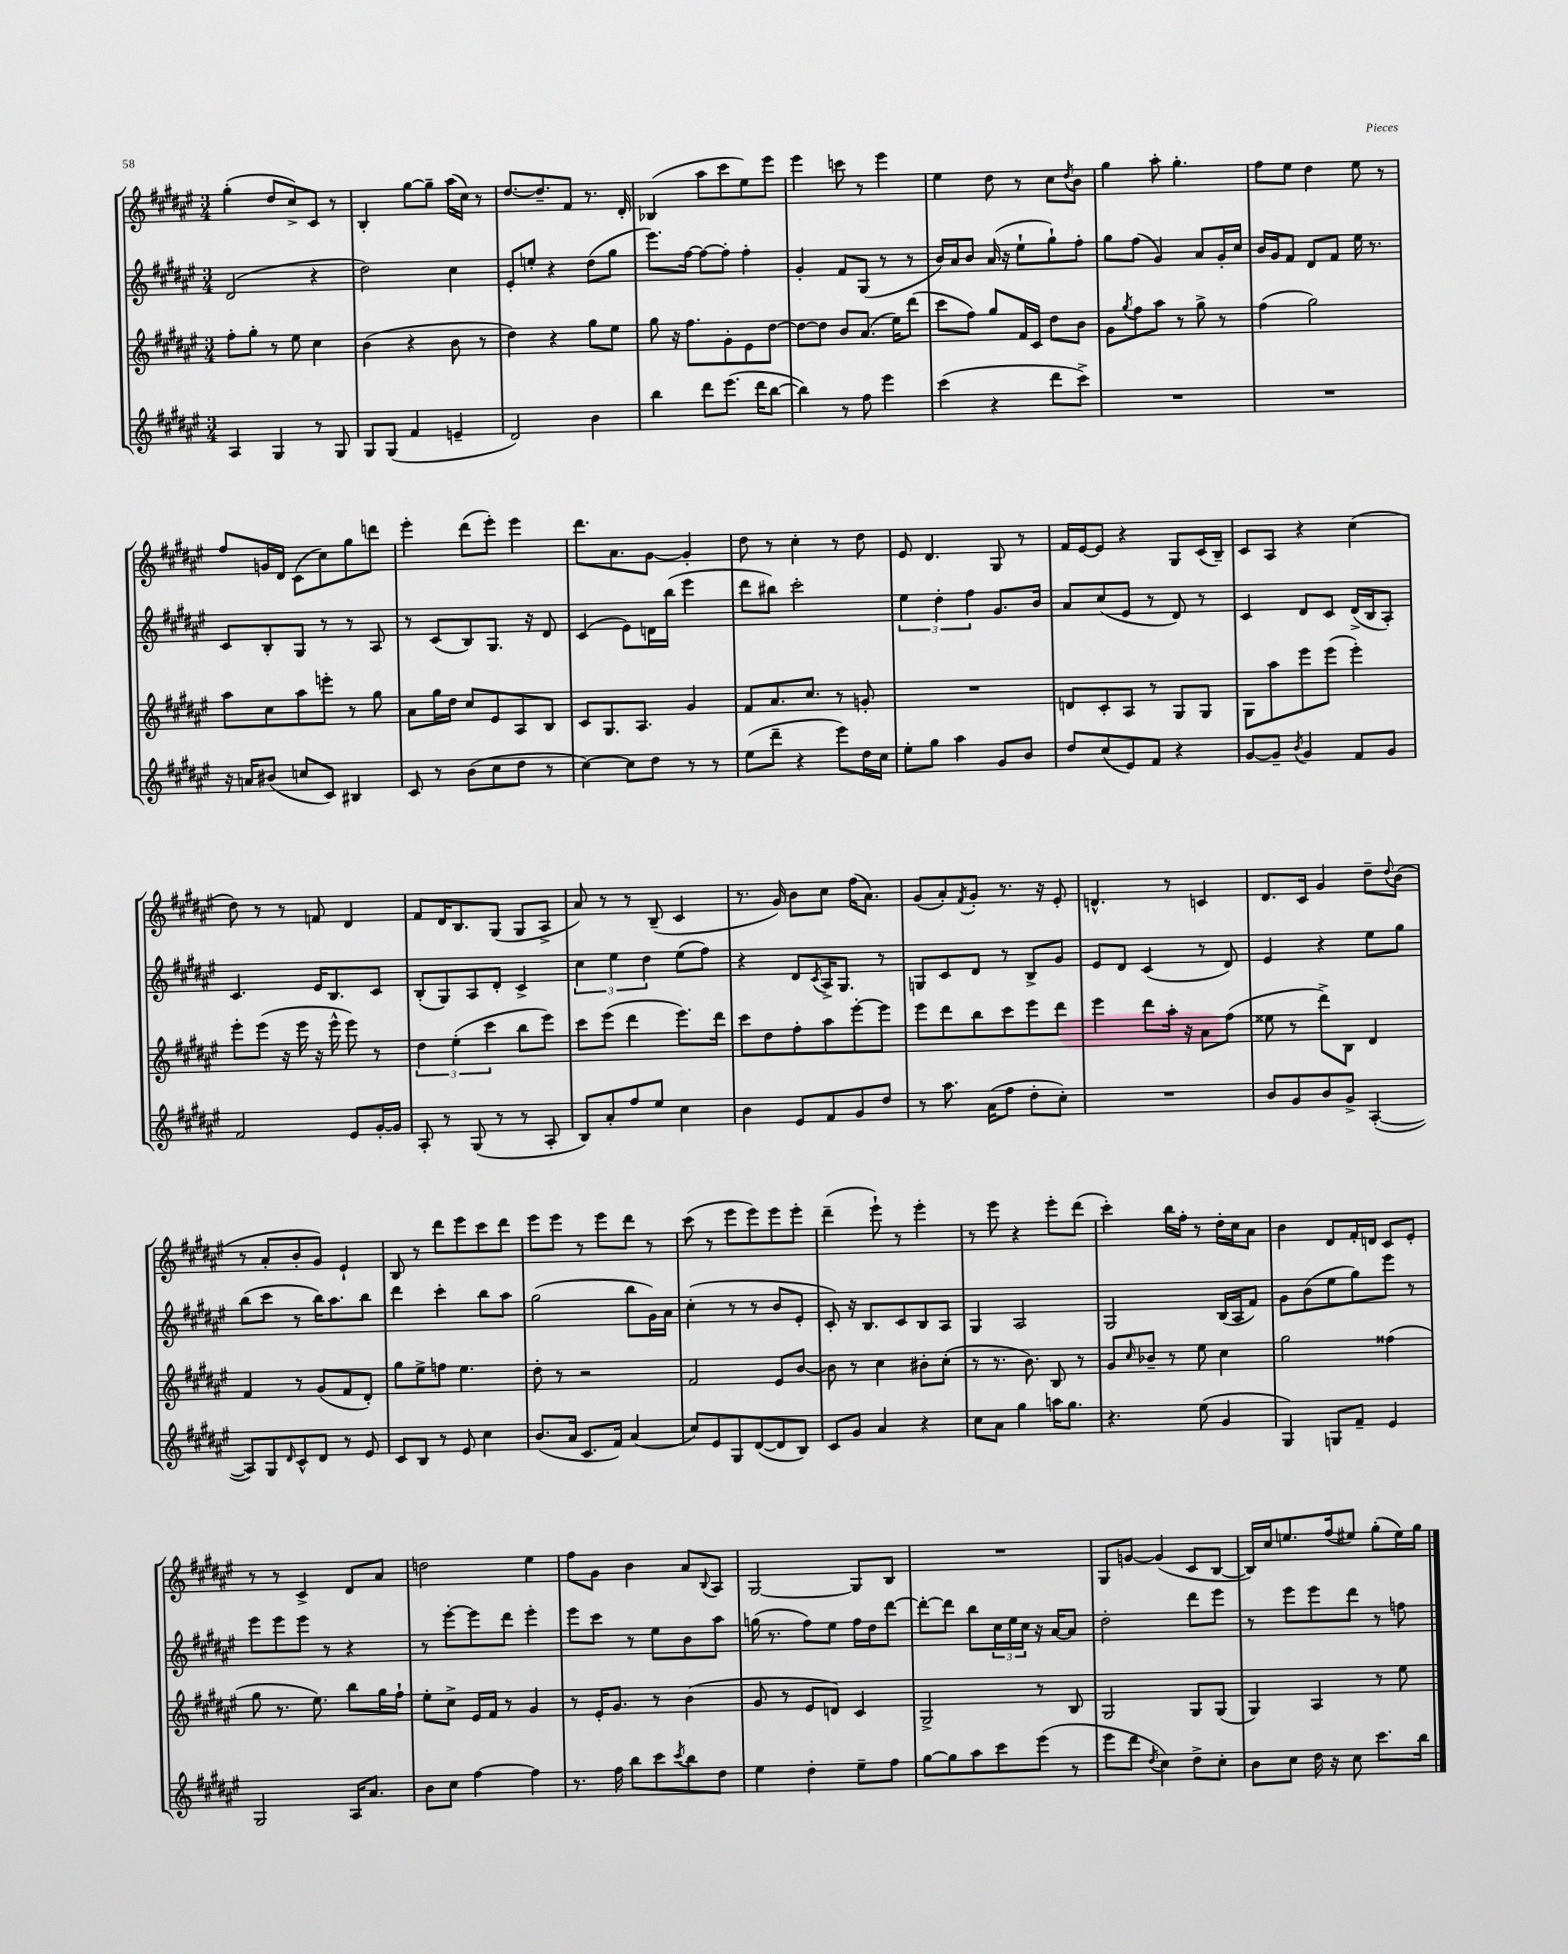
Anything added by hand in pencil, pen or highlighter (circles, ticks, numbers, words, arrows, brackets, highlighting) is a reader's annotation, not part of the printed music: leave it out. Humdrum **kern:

**kern	**kern	**kern	**kern
*part4	*part3	*part2	*part1
*staff4	*staff3	*staff2	*staff1
*clefG2	*clefG2	*clefG2	*clefG2
*k[f#c#g#d#a#e#]	*k[f#c#g#d#a#e#]	*k[f#c#g#d#a#e#]	*k[f#c#g#d#a#e#]
*M3/4	*M3/4	*M3/4	*M3/4
=18	=18	=18	=18
4A#/	8ff#'\L	(2d#/	(4gg#'\
.	8gg#'\J	.	.
4G#/	8r	.	8dd#/L
.	8ee#\	.	8cc#^/)
8r	4cc#\	4r	8c#/J
8G#/	.	.	8r
=19	=19	=19	=19
8G#/L	(4b\	2dd#\)	4B'/
(8G#/J	.	.	.
4f#/	4r	.	[8gg#\L
.	.	.	8gg#~\J]
4en~/	8b\	4cc#\	(16aa#\LL
.	.	.	16cc#\JJ)
.	8r	.	8r
=20	=20	=20	=20
2d#/)	4dd#\)	8e#'/L	[8.dd#/L
.	.	8een'/J	.
.	.	.	8.dd#~/]
.	4r	4r	.
.	.	.	8f#/J
4b\	8gg#\L	(8dd#\L	8.r
.	8ee#\J	8gg#\J	.
.	.	.	16d#'/
=21	=21	=21	=21
4bb\	8gg#\	8.eee#\L)	(4B-X/
.	16r	.	.
.	8.ff#\L	[16ff#\Jk	.
8ddd#\L	.	8ff#\L_	8aa#\L
(8.eee#\J	8g#'\	8ff#'\J]	8ccc#\
.	8e#\	4ff#'\	8ee#\)
16ddd#\KL	.	.	.
[8bb\J	[8dd#\J	.	8eee#\J
=22	=22	=22	=22
4bb\])	8dd#\L_	4g#'/	4eee#\
.	8dd#\J]	.	.
8r	8b/L	8f#/L	8cccn\
8ff#\	(8.a#/J	(8G#/J	8r
4eee#\	.	8r	4eee#\
.	16ee#\KL)	.	.
.	(8ddd#\J	8r	.
=23	=23	=23	=23
(4ccc#\	8ccc#\L	16b/LL)	4ee#\
.	.	16a#/J	.
.	8ff#\J)	8b/J	.
4r	8gg#/L	(16a#/	8dd#\
.	.	16r	.
.	16f#/L	8ee#`\L	8r
.	16c#/JJ	.	.
8ddd#\L	8dd#\L	8gg#`\)	8cc#\L
.	.	.	8qdd#/
8ccc#^\J)	8b\J	8ff#'\J	8b\J
=24	=24	=24	=24
2.r	8g#\L	8gg#\L	4gg#\
.	8qgg#/	.	.
.	8ff#\	(8ff#\J	.
.	8aa#\J	4g#/)	8aa#'\
.	8r	.	4.gg#'\
.	8gg#^\	8a#/L	.
.	8r	16g#'/L	.
.	.	16cc#/JJ	.
=25	=25	=25	=25
2.r	(4ff#\	16b/LL	8ff#\L
.	.	16g#/J	.
.	.	8f#/J	8ee#\J
.	2gg#\)	8d#/L	4dd#\
.	.	8f#/J	.
.	.	16ee#\	8ee#\
.	.	8.r	.
.	.	.	8r
!!LO:LB:g=z
=26	=26	=26	=26
16r	8aa#\L	8c#/L	8ff#/L
16an/KL	.	.	.
(8b#X/J	8cc#\	8B'/	16gn/L
.	.	.	16d#/JJ
8ccn/L	8aa#\	8G#/J	(8c#\L
8c#/J)	8eeen'\J	8r	8cc#\)
4B#X/	8r	8r	8gg#\
.	8gg#\	8A#/	8dddn\J
=27	=27	=27	=27
8c#/	8a#\L	8r	4eee#'\
8r	16gg#\L	(8c#/L	.
.	16dd#\JJ	.	.
(8b\L	8cc#/L	8B/)	(8ddd#\L
8cc#\	8e#/	8.G#/J	8eee#'\J)
8dd#\J	8A#/	.	4eee#\
.	.	16r	.
8r	8B/J	8d#/	.
=28	=28	=28	=28
[4cc#\)	8c#/L	(4c#/	8.ddd#\L
.	8.G#/	.	.
.	.	.	8.a#\
8cc#\L]	.	8e#\L)	.
.	8.A#/J	.	.
8dd#\J	.	16dn\L	[8g#\J
.	.	(16bb\JJ	.
8r	4g#/	4eee#\	4g#'/]
8r	.	.	.
=29	=29	=29	=29
(8ee#\L	8f#/L	8ddd#\L	8dd#\
8ddd#~\J	8.a#/	8bb#X\J)	8r
4r	.	2ccc#'\	4cc#'\
.	8.cc#/J	.	.
8eee#\L)	8r	.	8r
16dd#\L	8gn'/	.	8dd#\
16cc#\JJ	.	.	.
=30	=30	=30	=30
8ee#'\L	2.r	6ee#\	8e#/
8gg#\J	.	.	4.d#/
.	.	6dd#'\	.
4aa#\	.	.	.
.	.	6ff#\	.
8g#/L	.	8.g#/L	8G#/
8b/J	.	.	8r
.	.	16b/Jk	.
=31	=31	=31	=31
8dd#/L	8dn/L	8a#/L	16f#/LL
.	.	.	[16e#/J
(8cc#/	8c#'/	(8cc#/	8e#/J]
8e#/)	8A#/J	8e#/J	4r
8f#/J	8r	8r	.
4r	8G#/L	8d#/)	8G#/L
.	8G#/J	8r	(16c#/L
.	.	.	16B~/JJ)
=32	=32	=32	=32
[8g#/L	8G#\L	4c#/	8c#/L
8g#~/J]	8aa#\	.	8A#/J
8qb/	.	.	.
4g#/	8eee#\	8d#/L	4r
.	(8eee#\J	8c#/J	.
8f#/L	4eee#'\)	(16d#^/LL	(4cc#\
.	.	16B/J	.
8g#/J	.	8A#'/J)	.
!!LO:LB:g=z
=33	=33	=33	=33
2f#/	8eee#'\L	4.c#/	8dd#\)
.	(8eee#\J	.	8r
.	16r	.	8r
.	16eee#\	.	.
.	16r	16e#/KL	8fn/
.	16eee#^^\	8.B/	.
8e#/L	8eee#\)	.	4d#/
[16g#'/L	8r	8c#/J	.
16g#/JJ]	.	.	.
=34	=34	=34	=34
8A#'/	6dd#\	(8B'/L	8f#/L
8r	.	8G#/)	16d#/K
.	(6ee#'\	.	.
.	.	.	8.B/
(8G#/	.	8A#/	.
.	6ccc#\	.	.
8r	.	8d#'/J	(8G#/J
8r	8bb\L	4c#^/	8G#/L
8A#'/	8eee#\J)	.	8A#^/J
=35	=35	=35	=35
8B/L)	8ccc#\L	6cc#\	8a#/)
8a#'/	(8eee#\J	.	8r
.	.	6ee#\	.
8ff#/	4ddd#\	.	8r
.	.	6dd#\	.
8ee#/J	.	.	(8B~/
4cc#\	8.eee#\L)	(8ee#\L	4c#/
.	.	8ff#\J)	.
.	16ddd#\Jk	.	.
=36	=36	=36	=36
4b\	8ccc#\L	4r	8.r
.	8dd#\	.	.
.	.	.	16g#/)
8e#/L	8ff#'\	8d#/L	8b\L
.	.	8qc#/	.
8f#/	8aa#\	16A#^/K	8cc#\J
.	.	8.G#/J	.
8g#/	[8eee#'\	.	(16ff#\KL
.	.	.	8.a#\J)
8dd#/J	8eee#\J]	8r	.
=37	=37	=37	=37
8r	8eee#\L	8Gn/L	(8g#/L
8.aa#\	8ddd#\	8c#/	8a#'/)
.	.	.	8qf#/
.	8bb\	8d#/J	8g#'/J
(16a#\KL	.	.	.
8ff#\J	8ccc#\	8r	8.r
8dd#'\L	8eee#\	8B^/L	.
.	.	.	16r
8cc#'\J)	8ddd#\J	8g#/J	8e#'/
=38	=38	=38	=38
2.r	4eee#\	8e#/L	4.dn^^/
.	.	8d#/J	.
.	8ddd#\L	(4c#/	.
.	16aa#'\Jk	.	8r
.	16r	.	.
.	8a#\L	8r	4cn/
.	(8ff#\J	8d#/)	.
=39	=39	=39	=39
8b/L	8ee##X\	4e#/	8.d#/L
8g#/	8r	.	.
.	.	.	16c#/Jk
8b/	8ddd#^\L)	4r	4g#/
8g#^/J	8B\J	.	.
([4A#'/	4d#/	8ee#\L	8dd#~\L
.	.	.	8qqdd#/
.	.	8gg#\J	(8b\J
!!LO:LB:g=z
=40	=40	=40	=40
8A#/L])	4f#/	(8bb\L	8r
8G#/	.	8ccc#\J	8a#'/L
16qqd#/	.	.	.
8c#^^/	8r	8r	8b'/
8d#/J	(8g#/L	16bb\KL)	8g#/J)
.	.	8.aa#\	.
8r	8f#/	.	4e#`/
8e#/	8d#'/J)	8bb\J	.
=41	=41	=41	=41
8c#/L	8gg#\L	4ddd#\	8B/
8B/J	8ee#^\	.	8r
8r	8ffn\J	4ccc#'\	8ddd#\L
8e#/	4.ee#\	.	8eee#\
4cc#\	.	8bb\L	8ccc#\
.	.	8aa#\J	8ddd#\J
=42	=42	=42	=42
(8.b/L	8dd#'\	(2gg#\	8eee#\L
.	8r	.	8eee#\J
16a#/Jk	.	.	.
8.c#/L	2r	.	8r
.	.	.	8eee#\L
16f#/Jk)	.	.	.
(4a#/	.	8bb\L	8ddd#\J
.	.	16g#\L)	8r
.	.	16a#\JJ	.
=43	=43	=43	=43
8cc#/L)	2f#/	(4cc#'\	(8ccc#\
8e#/	.	.	8r
8G#/	.	8r	8eee#\L
([8d#/	.	8r	8eee#\)
8d#/]	8e#/L	8b/L	8eee#\
8B/J)	[8b/J	8e#'/J	8eee#'\J
=44	=44	=44	=44
8c#/L	8b\]	8c#'/)	(4ddd#~\
8g#/J	8r	16r	.
.	.	8.B/L	.
4a#/	4cc#\	.	8eee#`\)
.	.	8c#/	8r
4r	8b#X'\L	8B/	4eee#'\
.	(8cc#'\J	8A#/J	.
=45	=45	=45	=45
8cc#\L	8r	4G#/	8r
8a#\J	8.r	.	8eee#\
4gg#\	.	2A#/	4r
.	8.b\)	.	.
16aan\KL	8B/	.	8eee#'\L
8.gg#\J	.	.	.
.	8r	.	(8ddd#\J
=46	=46	=46	=46
4.r	8g#/L	2G#/	4ccc#'\)
.	16qqcc#/	.	.
.	8b-X~/J	.	.
.	8r	.	16bb\LL
.	.	.	16ff#'\JJ
(8ee#\	8ee#\	.	8r
4g#/	4cc#\	(16B/LL	16dd#'\LL
.	.	16A#/J	16cc#\J
.	.	8f#/J)	8a#\J
=47	=47	=47	=47
4G#/)	2gg#\	8g#\L	4b\
.	.	(8b\	.
8Gn/L	.	8ee#\	8d#/L
8f#~/J	.	8gg#\)	16f#'/L
.	.	.	16dn/JJ
4e#/	(4ff##X\	8eee#\J	8c#/L
.	.	8r	8e#'/J
!!LO:LB:g=z
=48	=48	=48	=48
2G#/	8gg#\	8eee#\L	8r
.	8.r	8eee#\	8r
.	.	8eee#\J	4c#^/
.	8.ee#\)	.	.
.	.	8r	.
16A#/KL	8bb\L	4r	8d#/L
8.a#/J	.	.	.
.	16gg#\L	.	8a#/J
.	16ff#`\JJ	.	.
=49	=49	=49	=49
8b\L	8ee#'\L	8r	2ddn\
8cc#\J	8cc#^\J	[8eee#'\L	.
[4ff#\	16e#/LL	8eee#\]	.
.	16f#/JJ	.	.
.	8r	8ddd#\J	.
4ff#\]	4g#/	4eee#'\	4ee#\
=50	=50	=50	=50
8.r	8r	8eee#\L	8ff#\L
.	16e#'/KL	8ccc#\J	8g#\J
16ff#\	8.g#/J	.	.
8bb\L	.	8r	4b\
8ccc#\	8r	8ee#\L	.
8qccc#/	.	.	.
8bb\	(4b\	8b\	8a#/L
.	.	.	8qqB/
8dd#\J	.	8aa#\J	8A#/J
=51	=51	=51	=51
4ee#\	8g#/	(16ggn\	[2G#/
.	.	8.r	.
.	8r	.	.
4dd#'\	8e#/L	8ff#\L)	.
.	8dn/J)	8ee#\J	.
8ee#~\L	4c#/	16ff#\LL	8G#/L]
.	.	16dd#\J	.
8ff#\J	.	[8ddd#\J	8B/J
=52	=52	=52	=52
[8gg#\L	2G#^/	8ddd#'\L_	2.r
8gg#\]	.	8ddd#\J]	.
8aa#\	.	8bb\L	.
8ccc#\	.	24cc#\L	.
.	.	24ee#\	.
.	.	24cc#\JJ	.
(8eee#\J	8r	16r	.
.	.	[16a#/KL	.
8r	8B/	8a#/J]	.
=53	=53	=53	=53
8eee#\L	2G#/	2dd#'\	8G#/L
8ddd#\J	.	.	[8gn/J
8qdd#/	.	.	.
4cc#\)	.	.	(4g/]
8dd#^\L	8G#/L	8ddd#\L	8c#/L
8cc#'\J	(8G#/J	8eee#\J	[8B/J
=54	=54	=54	=54
8b\L	4G#/)	8r	16B/LL])
.	.	.	16cc#/J
8cc#\J	.	8eee#\L	8.een/
16dd#\	4A#/	8eee#\	.
16r	.	.	(16ff#/k
8cc#\	.	8ddd#\J	8ee#X/J)
8.ccc#\L	8r	8r	(8gg#'\L
.	8ee#\	8ffn\	16ee#\L)
16bb\Jk	.	.	16gg#\JJ
==	==	==	==
*-	*-	*-	*-
